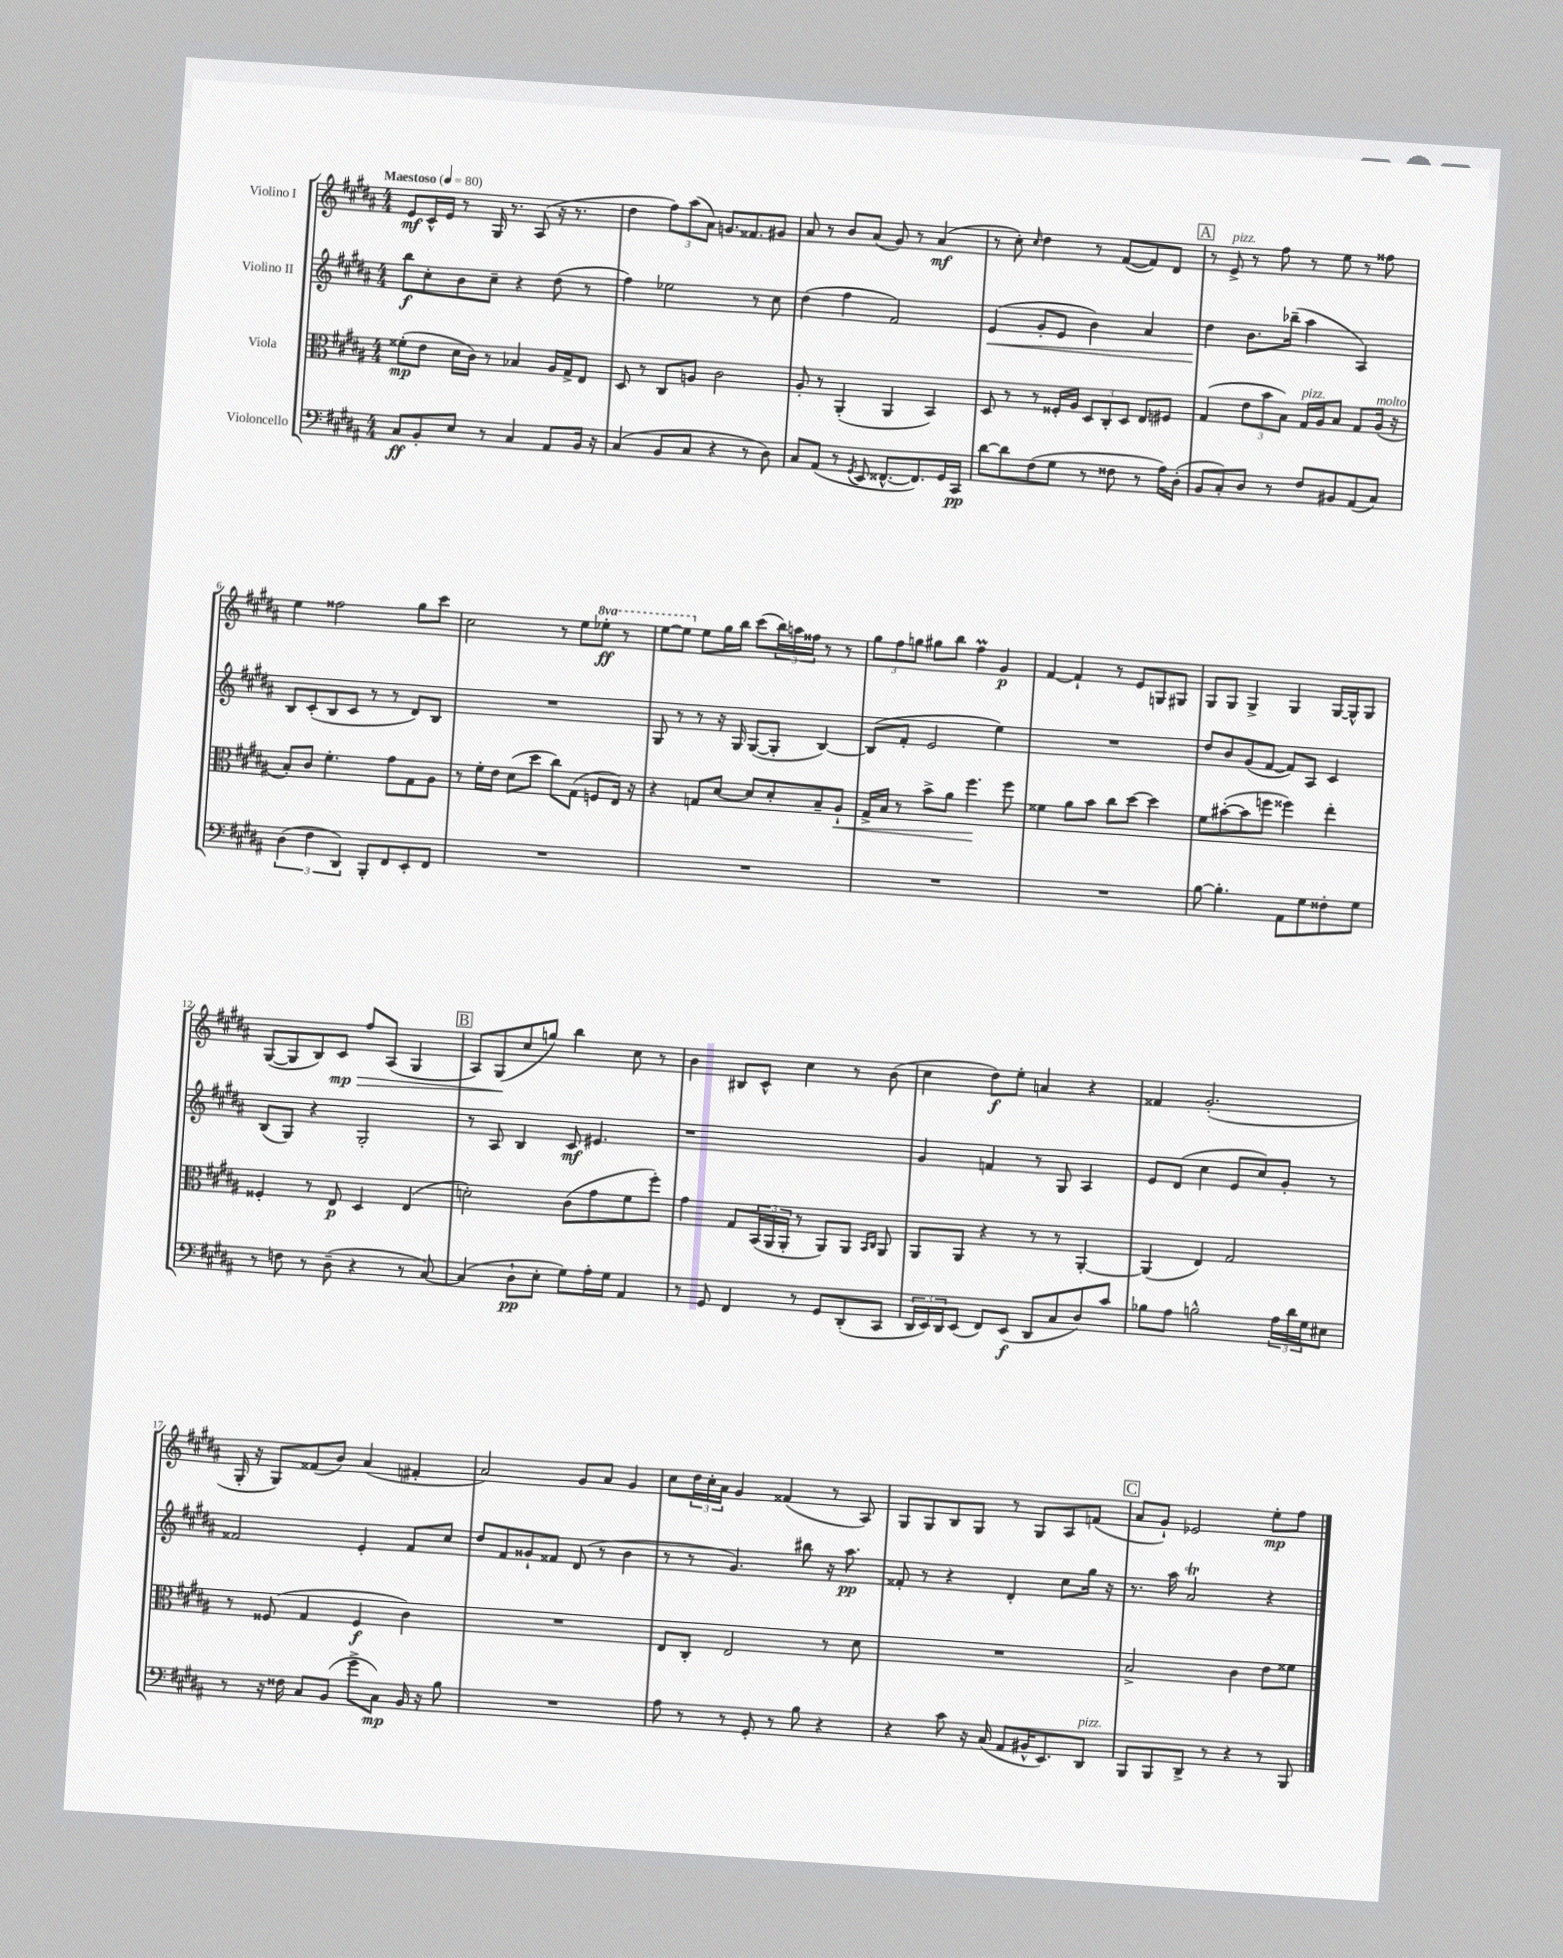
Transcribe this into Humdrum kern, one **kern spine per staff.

**kern	**kern	**kern	**kern
*staff4	*staff3	*staff2	*staff1
*clefF4	*clefC3	*clefG2	*clefG2
*k[f#c#g#d#a#]	*k[f#c#g#d#a#]	*k[f#c#g#d#a#]	*k[f#c#g#d#a#]
*M4/4	*M4/4	*M4/4	*M4/4
*MM80	*MM80	*MM80	*MM80
8C#	(8f##'	8bb	8e
8BB'	8e	8cc#'	16c#^^
.	.	.	16e
8E	16d#	8b	8r
.	16c#)	.	.
8r	8r	8cc#~	16G#
.	.	.	8.r
4C#	4B-	4r	.
.	.	.	(8A#
8AA#	16A#	(8dd#	16r
.	16G#^	.	8.r
16BB	8E	8r	.
16r	.	.	.
=	=	=	=
(4C#	8D#	4ff#)	4dd#
.	8r	.	.
8BB	8C#	2ee-	12ff#)
.	.	.	(12aa#
8C#	8A	.	.
.	.	.	12a#)
4r	2c#	.	8.g
.	.	.	8.f##
8r	.	8r	.
8D#)	.	8cc#	8g#
=	=	=	=
8C#	8A#'	(4dd#	8a#
(8AA#	8r	.	8r
8r	(4AA#'	4ff#	8b
8qGG#	.	.	.
8EE	.	.	(8a#
[8.FF##^^	4AA#	2f#)	8g#)
.	.	.	8r
8.FF##])	.	.	.
.	4BB)	.	(4a#
16GG#	.	.	.
16CC#	.	.	.
=	=	=	=
[8d#	8D#	(4e	8r
8d#]	8r	.	8cc#')
.	.	.	16qqcc#
(8F#	8r	8g#'	4dd#
8G#	16F##'	8e	.
.	16A#	.	.
8r	12D#	4b)	8r
.	12C#'	.	.
8F##	.	.	([8f#
.	12D#	.	.
8r	8E	4a#	8f#])
16A#)	8F#	.	8d#
(16D#'	.	.	.
=	=	=	=
8BB	(4G#	4dd#	8r
8C#')	.	.	8e^
8D#	12e	8.b	8r
.	12b	.	.
8r	.	.	8ff#
.	12B)	.	.
.	.	(16bb-~	.
8F#	16G#	4aa#	8r
.	16A#	.	.
8BB#	8B	.	8ee
(8AA#	8G#	4A#)	8r
8C#)	(16A#	.	8ff##
.	16r	.	.
=	=	=	=
(6D#	8B')	8B	4ee
.	8c#	(8c#'	.
6F#	.	.	.
.	4.f#'	8B	2ff##
6DD#)	.	.	.
.	.	8c#	.
8BBB'	.	8r	.
8FF#	8g#	8r	.
8EE'	8G#	8d#)	8gg#
8FF#	8A#	8B	8ccc#
=	=	=	=
1r	8r	1r	2cc#
.	16f#'	.	.
.	16e	.	.
.	(8d#	.	.
.	8dd#	.	.
.	8cc#)	.	8r
.	(8G#	.	8ee
.	8F	.	8eee-'
.	16E)	.	8r
.	16r	.	.
=	=	=	=
1r	4r	8G#	[8eee
.	.	8r	8eee]
.	8G	8r	8ee
.	[8d#	16r	16gg#
.	.	16G#	16bb
.	8d#]	([8G#	(8ccc#
.	8d#'	8G#']	24bb)
.	.	.	24aa
.	.	.	24ff##
.	8B~	[4B)	8r
.	8A#`	.	8r
=	=	=	=
1r	16G#^	(8B]	12gg#
.	16B	.	.
.	.	.	12ff#
.	8r	8f#'	.
.	.	.	12gg
.	8b^	2e	8gg#
.	8a#	.	8bb
.	4.ff#	.	4ff#
.	.	4ee)	4g#
.	8ff#	.	.
=	=	=	=
1r	4f##	1r	[4f#
.	8a#	.	4f#`]
.	8b	.	.
.	8cc#	.	8r
.	[8dd#	.	8e
.	4dd#]	.	8G
.	.	.	8G#
=	=	=	=
[8B	8f#	8dd#	8G#
4.B']	([8b#'	8b	8G#
.	8b#]	(8g#	4G#^
.	8ff	[8f#	.
8AA#	4ff##)	8f#])	4G#
8G#	.	8A#	.
8F##'	4ee'	4c#	[16G#
.	.	.	16G#^^]
8G#	.	.	8G#
=	=	=	=
8r	4F##'	(8B	([8G#
8F	.	8G#)	8G#]
8r	8r	4r	8B)
(8D#~	8E	.	8c#
4r	4D#	2G#'	8ff#
.	.	.	(8A#
8r	(4E	.	4G#
[8C#)	.	.	.
=	=	=	=
(4C#]	2d')	8r	8A#)
.	.	8A#	(8G#
8D#`	.	4B	8cc#
8E'	.	.	8gg)
8G#)	(8c#	8c#	4bb
16A#'	8g#	4.e#	.
16G#	.	.	.
4AA#	8f#	.	8cc#
.	8ff#')	.	8r
=	=	=	=
8r	4g#	1r	4b
8GG#	.	.	.
4FF#	8G#	.	8B#
.	(24BB	.	8c#^^
.	24AA#	.	.
.	24AA#'	.	.
8r	8r	.	4cc#
8GG#	8AA#)	.	.
(8DD#'	8AA#	.	8r
.	16qqBB	.	.
.	16qqC#	.	.
8CC#	8AA#	.	(8b
=	=	=	=
24DD#	8AA#	4g#	4cc#
24EE)	.	.	.
24DD#	.	.	.
(8EE	8AA#	.	.
8FF#)	4r	4f	8dd#)
(8EE	.	.	8ee'
8DD#	8r	8r	4a
8C#	8r	8G#	.
8D#)	[4AA#'	4A#	4r
8c#	.	.	.
=	=	=	=
8B-	(4AA#]	8e	4f##
8A#	.	(8d#	.
2B^^	4E)	4cc#	(2.g#'
.	2G#	8e	.
.	.	8cc#)	.
24A#	.	8g#'	.
24d#	.	.	.
24G#	.	.	.
8E#	.	8r	.
=	=	=	=
8r	8r	2f##	16G#'
.	.	.	16r
16r	(8F##	.	8G#)
16F##	.	.	.
8C#	4G#	.	(8f##
(8BB	.	.	8b)
8g#^	4F##	4e'	(4a#
8C#)	.	.	.
16BB	4c#)	8f##	4f#'
16r	.	.	.
8B	.	8cc#	.
=	=	=	=
1r	1r	8dd#	2a#)
.	.	8f#	.
.	.	8g##`	.
.	.	8f##	.
.	.	(8d#	8g#
.	.	8r	8a#
.	.	4b	4g#
=	=	=	=
8A#	8E	8r	8cc#
8r	8C#'	8r	24dd#
.	.	.	24cc#'
.	.	.	24a#
8r	2E	4.g#)	4g#
8GG#'	.	.	.
8r	.	.	(4f##
8B	.	8bb#	.
4r	8r	16r	8r
.	.	8.aa#	.
.	8d#	.	8A#)
=	=	=	=
4r	1r	8f##'	8G#
.	.	8r	8G#
8c#	.	4r	8B
16r	.	.	8G#
(16C#	.	.	.
8AA#	.	4d#'	8r
16BB#^^	.	.	8G#
8.EE)	.	.	.
.	.	8cc#	8A#
8DD#	.	16gg#	(8f
.	.	16r	.
=	=	=	=
8BBB	2B^	8.r	8a#
8BBB	.	.	8g#`)
.	.	16aa#	.
8DD#^	.	2a#	2e-
8r	.	.	.
4r	4c#	.	.
8r	8e	4r	8ee'
8BBB	8f##	.	8ff#
==	==	==	==
*-	*-	*-	*-
